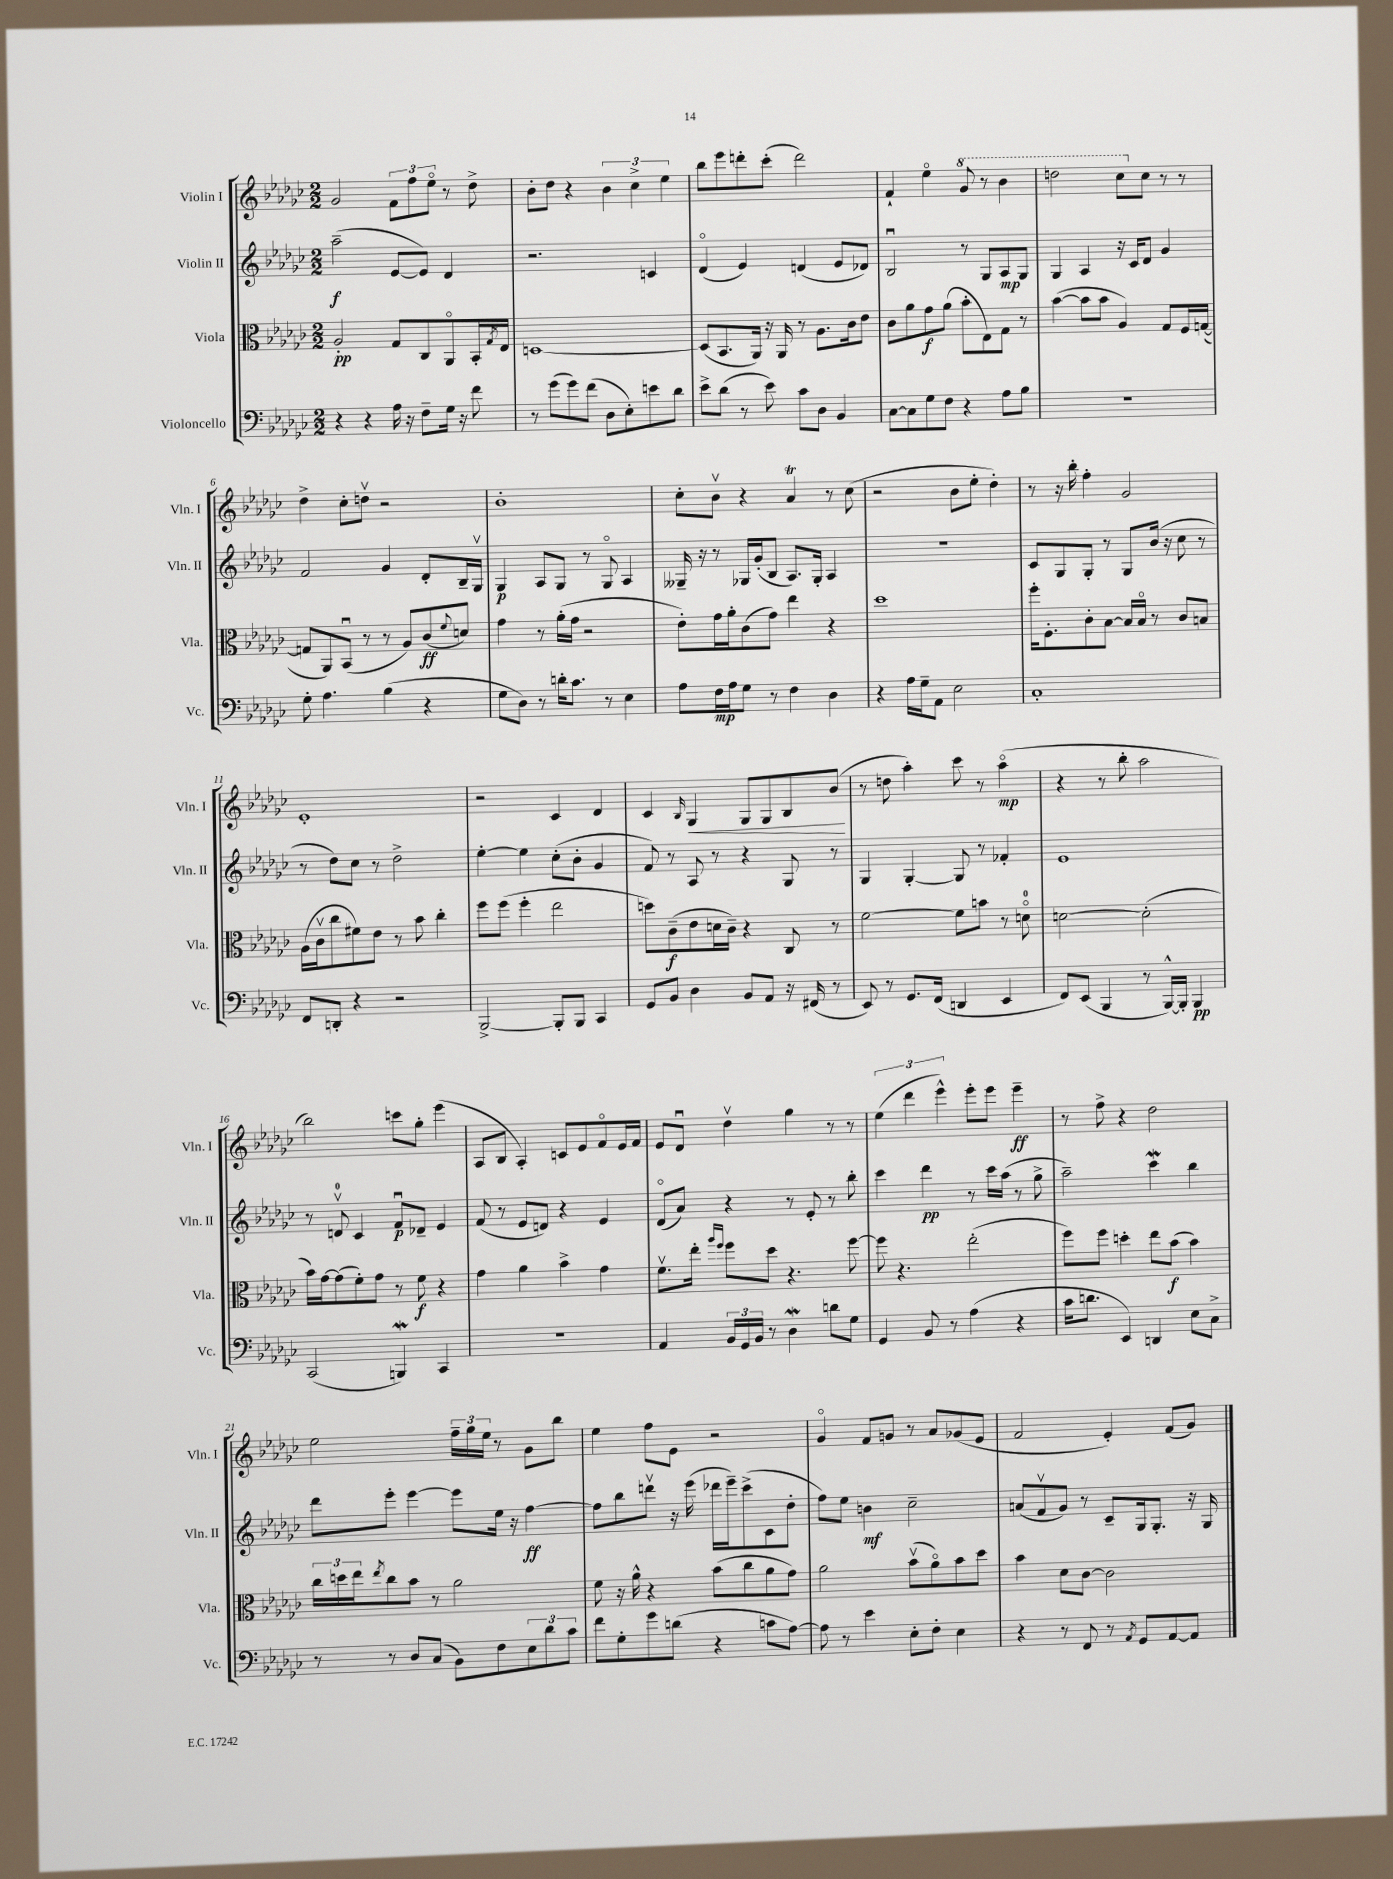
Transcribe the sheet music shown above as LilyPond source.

<<
\new StaffGroup <<
\new Staff = "s0" \with { instrumentName = "Violin I" shortInstrumentName = "Vln. I" } {
    \clef treble \key ges \major \numericTimeSignature \time 2/2
    ges'2 \tuplet 3/2 { f'8 f''8 ees''8\flageolet } r8 des''8-> |
    bes'8-. des''8 r4 \tuplet 3/2 { bes'4 ces''4-> ees''4 } |
    bes''8 ees'''8 d'''8-. ces'''8-.( d'''2) |
    f'4-! ees''4\flageolet \ottava #1 ges''8 r8 bes''4 |
    d'''2 ces'''8 \ottava #0 ces''8 r8 r8 |
    des''4-> ces''8-. d''8\upbow r2 |
    bes'1-. |
    ces''8-. bes'8\upbow r4 aes'4\trill r8 ces''8( |
    r2 bes'8 ees''8-. des''4-.) |
    r8 r16 bes''16-. f''4-. ges'2 |
    ees'1-. |
    r2 ces'4 des'4 |
    ces'4 \grace { bes16 } ges4\< ges8 ges8 bes8 bes'8\!( |
    r8 d''8 aes''4-.) ces'''8 r8 aes''4\flageolet\mp( |
    r4 r8 bes''8-. aes''2 |
    bes''2) c'''8 ges''8-. ees'''4( |
    aes8 bes8 aes4-.) c'8 ees'8 f'8\flageolet ees'16 f'16 |
    ees'8 des'8\downbow des''4\upbow ges''4 r8 r8 |
    \tuplet 3/2 { ees''4( des'''4 ees'''4-^) } ees'''8-. ees'''8 ees'''4--\ff |
    r8 f''8-> r4 des''2 |
    ees''2 \tuplet 3/2 { f''16-- ges''16 ees''16 } r8 ges'8 bes''8 |
    ees''4 f''8 ees'8 r2 |
    ges'4\flageolet f'8 g'8 r8 aes'8 ges'8( ees'8 |
    f'2 ees'4-.) f'8( ges'8) \bar "|." |
}
\new Staff = "s1" \with { instrumentName = "Violin II" shortInstrumentName = "Vln. II" } {
    \clef treble \key ges \major \numericTimeSignature \time 2/2
    aes''2--\f( ees'8~ ees'8) des'4 |
    r2. c'4 |
    des'4\flageolet( ees'4) d'4( ees'8 des'8) |
    bes2\downbow r8 ges8 aes8\mp ges8 |
    ges4 aes4 r16 ces'16 des'8 ges'4 |
    f'2 ges'4 des'8-. bes16-- ges16\upbow |
    ges4\p aes8 ges8 r8 ges8\flageolet aes4 |
    geses16-- r16 r8 ges16 ges'16-.( bes8 aes8.) ges16-. aes4 |
    R1 |
    ces'8 ges8 ges8-. r8 ges8 bes'16( r16 ces''8 r8 |
    r8 des''8) ces''8 r8 des''2-> |
    ees''4~-. ees''4 ces''8-.( bes'8-. ges'4 |
    f'8) r8 aes8 r8 r4 ges8 r8 |
    ges4 ges4~-. ges8 r8 fes'4-. |
    ees'1 |
    r8 d'8-0\upbow ces'4 f'8\downbow\p des'8-- ees'4 |
    f'8( r8 ees'8 d'8) r4 ees'4 |
    des'8\flageolet( aes'8) r4 r8 ees'8-. r8 bes''8-. |
    ces'''4 des'''4\pp r8 ces'''16 aes''16( r8 ges''8-> |
    aes''2--) ces'''4\mordent bes''4 |
    des'''8 ees'''8-. ees'''4~ ees'''8 ees''16 r16 f''4~\ff |
    f''8 bes''8 d'''8\upbow r16 ees'''16( des'''16 ees'''16--) ces'''8->( ces'8 des''8-. |
    f''8) ees''8 b'4\mf ces''2-- |
    a'8( f'8\upbow ges'8) r8 ces'8-- ges16 ges8.-. r16 ges16 \bar "|." |
}
\new Staff = "s2" \with { instrumentName = "Viola" shortInstrumentName = "Vla." } {
    \clef alto \key ges \major \numericTimeSignature \time 2/2
    aes2-.\pp ges8 ces8 aes,8\flageolet bes,16-. \acciaccatura { ges8 } ees16 |
    d1~ |
    d8( bes,8. aes,16) r16 aes,16 r8 aes8. ces'16 ees'8 |
    ces'8 aes'8 ges'8\f aes'8( bes'8-. ees8) ges8 r8 |
    bes'4~( bes'8 bes'8 aes4) ges8 f16 g16~( |
    g8 aes,8) bes,8\downbow( r8 r8 aes8) ces'8\ff( \appoggiatura { f'8 } d'8) |
    ges'4 r8 aes'16-.( ges'16 r2 |
    ees'8-.) ges'16 aes'16-. ces'8( ges'8) ees''4 r4 |
    des''1 |
    f''16-. f8.-. ces'8-. bes8~ bes16 bes16\flageolet r8 ces'8 b8 |
    aes16( ces'16\upbow ces''8 fis'8) ees'8 r8 bes'8 ces''4-. |
    f''8 f''8( f''4-. ees''2 |
    d''8) ces'8--\f( ees'8 d'16 ces'16--) r4 ces8 r8 |
    f'2~ f'8 b'8 r8 d'8-0\flageolet |
    d'2~ d'2-.( |
    bes'16) ges'16~ ges'8( f'8-.) ges'8 r8 f'8\f r4 |
    ges'4 aes'4 bes'4-> ges'4 |
    f'8.\upbow ees''16-. \grace { aes''16 f''16 } f''8 des''8 r4. f''8~ |
    f''8 r4. ees''2-.( |
    f''8) f''8 d''4-. ees''8 bes'8\f( bes'4) |
    \tuplet 3/2 { ces''16 d''16 ees''16 } \acciaccatura { ees''8 } ces''8 bes'8 r8 aes'2 |
    f'8 r16 aes'16-^ r4 bes'8( ces''8 aes'8 ges'8) |
    aes'2 bes'8\upbow( aes'8\flageolet) bes'8 des''8 |
    bes'4 des'8 ces'8~ ces'2 \bar "|." |
}
\new Staff = "s3" \with { instrumentName = "Violoncello" shortInstrumentName = "Vc." } {
    \clef bass \key ges \major \numericTimeSignature \time 2/2
    r4 r4 aes16 r16 f8-- ges16 r16 f'8 |
    r8 ges'8( ges'8) f'8( des8 ees8-.) e'8 des'8 |
    ees'8-> des'8( r8 ees'8) ces'8 des8 bes,4 |
    ces8~ ces8 ges8 f8 r4 aes8 bes8 |
    R1 |
    ges8-. aes4. bes4( r4 |
    ges8 des8) r8 d'16-. ces'8. r8 ees4 |
    aes8 f16\mp aes16 ges8 r8 f4 des4 |
    r4 aes16 ges16-- aes,8 ees2 |
    ces1-. |
    f,8 d,8-. r4 r2 |
    bes,,2~-> bes,,8-. bes,,8 ces,4 |
    ges,8 bes,8 des4 bes,8 aes,8 r16 fis,16( r8 |
    ees,8) r8 ges,8. f,16( d,4 ees,4 |
    f,8) ees,8( bes,,4 r8 bes,,16~-^) bes,,16-. bes,,4\pp |
    ces,2( b,,4\mordent) ces,4 |
    r1 |
    aes,4 \tuplet 3/2 { bes,16 ges,16 bes,16 } r8 des4\mordent d'8 ges8 |
    ges,4 bes,8 r8 aes4( r4 |
    ces'16 d'8. ees,4) d,4 ees8 ces8-> |
    r8 r8 des8 ces8( bes,8) f8 \tuplet 3/2 { ees8 des'8 ces'8 } |
    f'8 ges8-. ges'8 d'8( r4 c'8 aes8~) |
    aes8 r8 ees'4 ees8-. f8-. ees4 |
    r4 r8 f,8 r8 \acciaccatura { aes,8 } ges,8 aes,8~ aes,8 \bar "|." |
}
>>
>>
